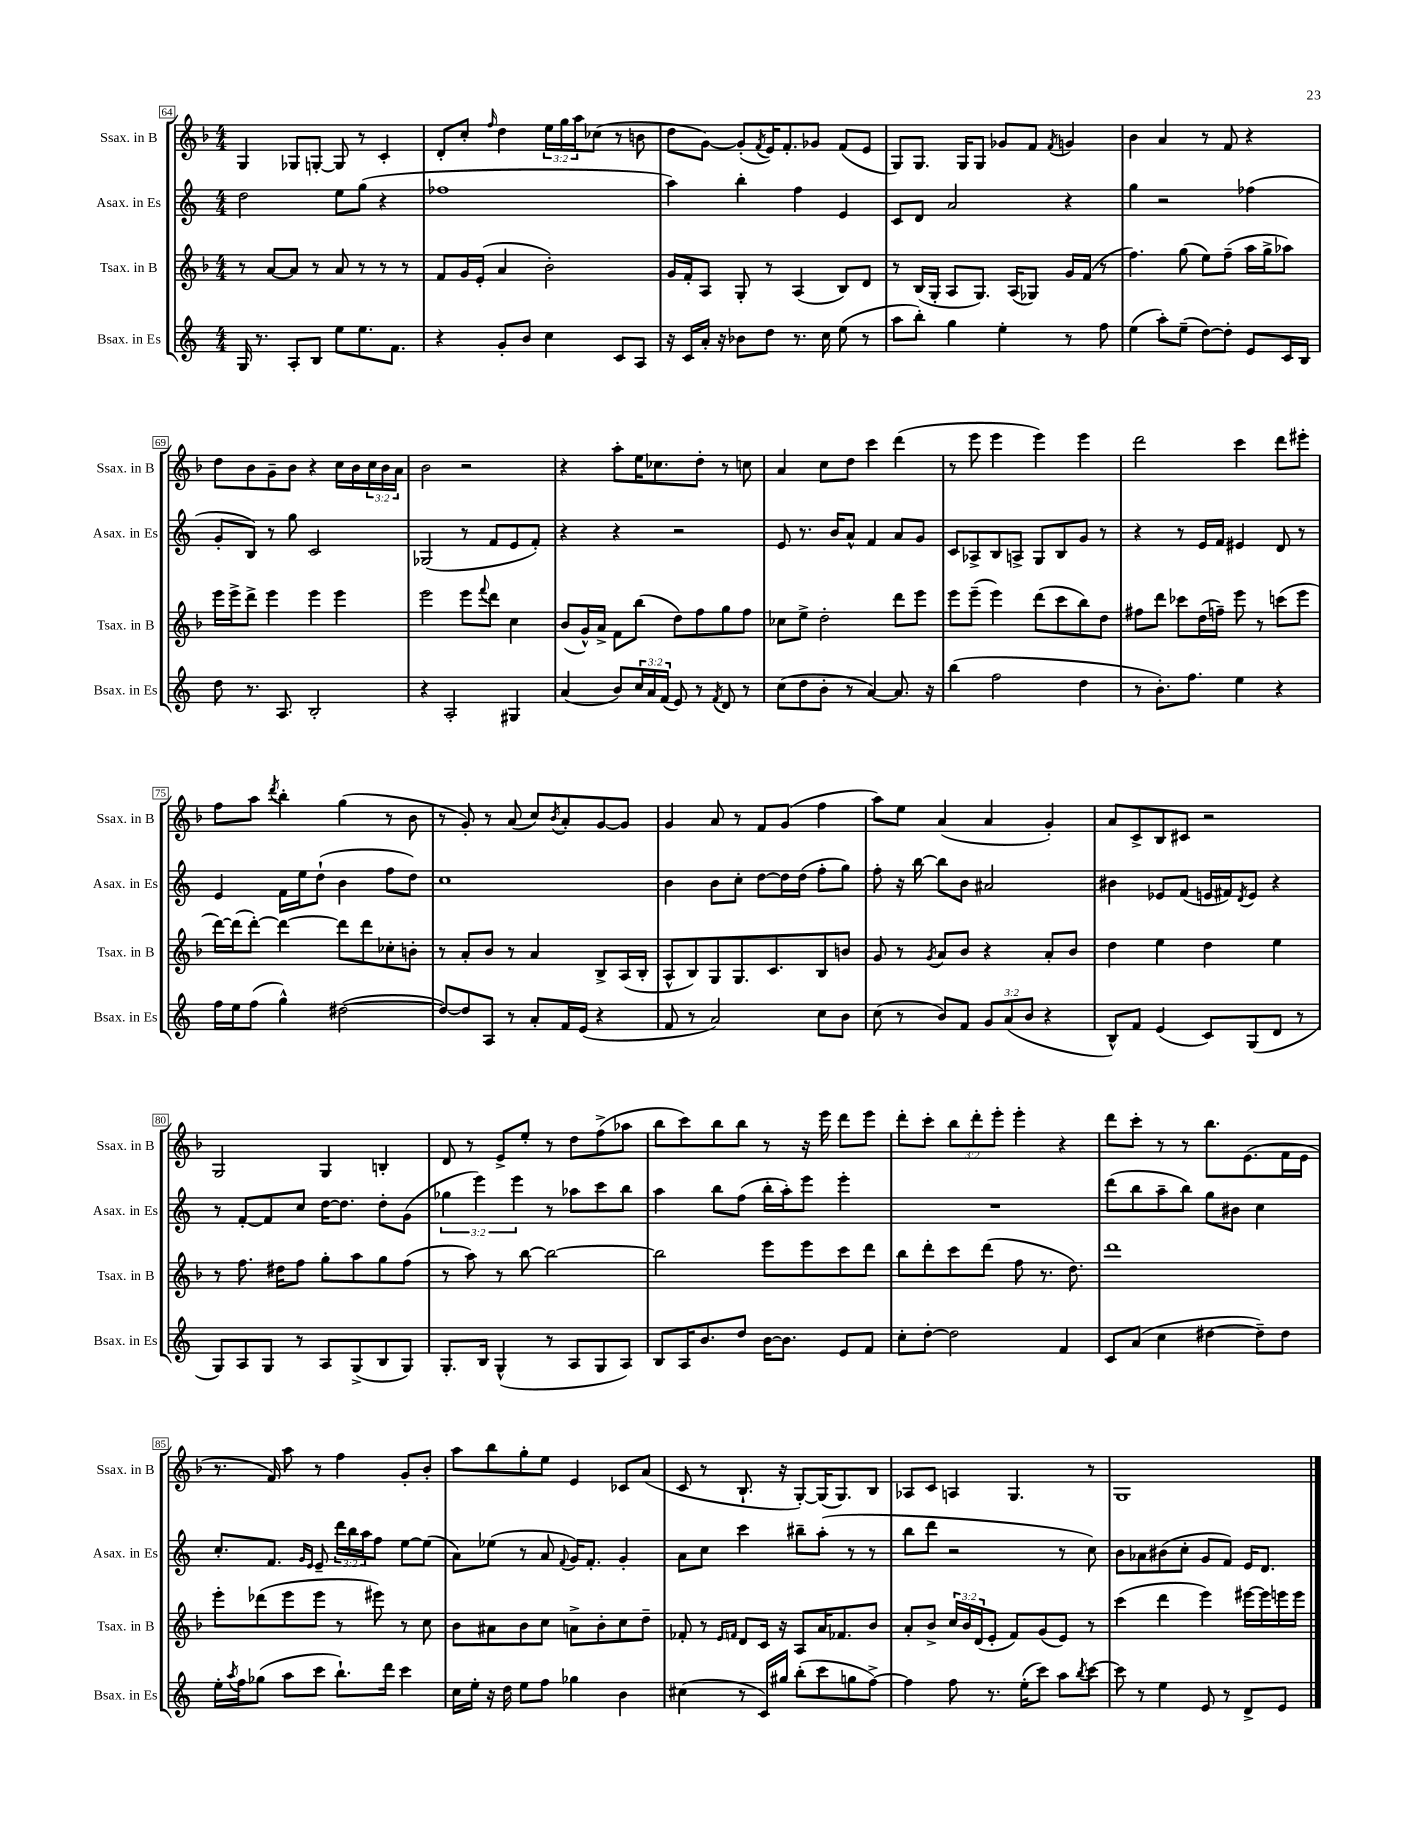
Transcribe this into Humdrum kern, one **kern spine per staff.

**kern	**kern	**kern	**kern
*part4	*part3	*part2	*part1
*staff4	*staff3	*staff2	*staff1
*I"Bsax. in Es	*I"Tsax. in B	*I"Asax. in Es	*I"Ssax. in B
*I'Bsax. in Es	*I'Tsax. in B	*I'Asax. in Es	*I'Ssax. in B
*clefG2	*clefG2	*clefG2	*clefG2
*k[]	*k[b-]	*k[]	*k[b-]
*M4/4	*M4/4	*M4/4	*M4/4
=64	=64	=64	=64
16G/	8r	2dd\	4G/
8.r	.	.	.
.	[8a/L	.	.
8A'/L	8a/J]	.	8G-X/L
8B/J	8r	.	[8Gn'/J
8ee\L	8a/	8ee\L	8G/]
8.ee\	8r	(8gg\J	8r
.	8r	4r	4c'/
8.f\J	.	.	.
.	8r	.	.
=65	=65	=65	=65
4r	8f/L	1ff-X	8d'/L
.	16g/L	.	8cc'/J
.	(16e'/JJ	.	.
.	.	.	16qqff/
8g'/L	4a/	.	4dd\
8b/J	.	.	.
4cc\	2b-'\)	.	24ee\LL
.	.	.	24gg\
.	.	.	24aa\J
.	.	.	(8cc-X\J
8c/L	.	.	8r
8A/J	.	.	8bn\
=66	=66	=66	=66
16r	16g/LL	4aa\)	8dd\L
16c/LL	16f'/J	.	.
16a'/JJ	8A/J	.	[8g\J)
16r	.	.	.
8b-X\L	8G'/	4bb'\	(8g'/L]
.	.	.	8qf/
8dd\J	8r	.	16e/K)
.	.	.	8.f'/
8.r	(4A/	4ff\	.
.	.	.	8g-X/J
16cc\	.	.	.
(8ee\	8B-/L)	4e/	(8f/L
8r	8d/J	.	8e/J
=67	=67	=67	=67
8aa\L	8r	8c/L	8G/L)
8bb'\J)	(16B-/LL	8d/J	8.G/J
.	16G'/JJ	.	.
4gg\	8A/L	2a/	.
.	.	.	16G/KL
.	8.G/J)	.	8G/J
4ee'\	.	.	8g-X/L
.	(16A/KL	.	.
.	8G-X/J)	.	8f/J
.	.	.	8qf/
8r	16g/LL	4r	4gn/
.	(16f/JJ	.	.
8ff\	8r	.	.
=68	=68	=68	=68
(4ee\	4.ff\)	4gg\	4b-\
8aa'\L)	.	2r	4a/
(8ee~\J	(8gg\	.	.
[8dd\L)	8ee\L)	.	8r
8dd'\J]	(8ff~\J	.	8f/
8e/L	16aa\LL	(4ff-X\	4r
.	16gg^\J	.	.
16c/L	8aa-X\J)	.	.
16B/JJ	.	.	.
!!LO:LB:g=z
=69	=69	=69	=69
8dd\	16eee\LL	8g'/L	8dd\L
.	16eee^\J	.	.
8.r	8ddd^\J	8B/J)	8b-\
.	4eee\	8r	8g~\
8.A/	.	.	.
.	.	8gg\	8b-\J
2B'/	4eee\	2c/	4r
.	4eee\	.	16cc\LL
.	.	.	16b-\
.	.	.	24cc\
.	.	.	24b-\
.	.	.	24a\JJ
=70	=70	=70	=70
4r	2eee\	(2G-X/	2b-\
2A'/	.	.	.
.	8eee\L	8r	2r
.	8qqfff/	.	.
.	8ddd\J	8f/L	.
4G#X/	4cc\	8e/	.
.	.	8f'/J)	.
=71	=71	=71	=71
(4a/	(8b-/L	4r	4r
.	16g^^/L)	.	.
.	16a^/JJ	.	.
8b/L)	8f\L	4r	8aa'\L
24cc/L	(8bb-\J	.	16ee\K
24a/	.	.	.
.	.	.	8.cc-X\
(24f/JJ	.	.	.
8e/)	8dd\L)	2r	.
8r	8ff\	.	8dd'\J
8qf/	.	.	.
8d/	8gg\	.	8r
8r	8ff\J	.	8ccn\
=72	=72	=72	=72
(8cc\L	8cc-X\L	8e/	4a/
8dd\	8ee^\J	8.r	.
8b'\J	2dd'\	.	8cc\L
.	.	16b/KL	.
8r	.	8a^^/J	8dd\J
[4a/)	.	4f/	4ccc\
8.a/]	8ddd\L	8a/L	(4ddd\
.	8eee\J	8g/J	.
16r	.	.	.
=73	=73	=73	=73
(4bb\	8eee\L	8c/L	8r
.	(8eee~\J	8A-X^/	8eee\
2ff\	4eee\)	8B/	4eee\
.	.	8An^/J	.
.	(8ddd\L	8G/L	4eee\)
.	8ccc\	8B/	.
4dd\	8bb-\)	8g/J	4eee\
.	8dd\J	8r	.
=74	=74	=74	=74
8r	8ff#X\L	4r	2ddd\
8.b'\L)	8ddd\J	.	.
.	8ccc-X\L	8r	.
8.ff\J	.	.	.
.	(16dd\L	16e/LL	.
.	16ffn~\JJ)	16f/JJ	.
4ee\	8eee\	4e#X/	4ccc\
.	8r	.	.
4r	(8cccn\L	8d/	8ddd\L
.	8eee\J	8r	8eee#X'\J
!!LO:LB:g=z
=75	=75	=75	=75
16ff\LL	[16ddd\LL)	4e/	8ff\L
16ee\J	(16ddd\J]	.	.
(8ff\J	[8ddd'\J)	.	8aa\J
.	.	.	8qddd/
4gg^^\)	4ddd\_	16f\LL	4bb-'\
.	.	16ee\J	.
.	.	(8dd`\J	.
([2dd#X\	8ddd\L]	4b\	(4gg\
.	8ddd\	.	.
.	8cc-X'\	8ff\L	8r
.	8bn'\J	8dd\J)	8b-\
=76	=76	=76	=76
8dd#/L_)	8r	1cc	8r
8dd#/]	8a'/L	.	8g'/)
8A/J	8b-/J	.	8r
8r	8r	.	(8a/
8a'/L	4a/	.	8cc/L)
.	.	.	8qb-/
16f/L	.	.	8a'/
(16e/JJ	.	.	.
4r	8B-^/L	.	[8g/
.	(16A/L	.	8g/J]
.	16B-'/JJ	.	.
=77	=77	=77	=77
8f/	8A^^/L	4b\	4g/
8r	8B-/)	.	.
2a/)	8G/	8b\L	8a/
.	8.G/	8cc'\J	8r
.	.	[8dd\L	8f/L
.	8.c/	.	.
.	.	16dd\L]	(8g/J
.	.	(16dd\JJ	.
8cc\L	8B-/	8ff'\L	4ff\
8b\J	8bn/J	8gg\J)	.
=78	=78	=78	=78
(8cc\	8g/	8ff'\	8aa\L)
8r	8r	16r	8ee\J
.	.	[16bb\	.
.	8qg/	.	.
8b/L)	8a/L	8bb\L]	(4a/
8f/J	8b-/J	8b\J	.
12g/L	4r	2a#X/	4a/
(12a/	.	.	.
12b/J	.	.	.
4r	8a'/L	.	4g'/)
.	8b-/J	.	.
=79	=79	=79	=79
8B^^/L)	4dd\	4b#X\	8a/L
8f/J	.	.	8c^/
(4e/	4ee\	8e-X/L	8B-/
.	.	(8f/J	8c#X/J
8c/L)	4dd\	16en/LL	2r
.	.	16f#X/J)	.
.	.	8qd/	.
(8G/	.	8e/J	.
8d/J	4ee\	4r	.
8r	.	.	.
!!LO:LB:g=z
=80	=80	=80	=80
8G/L)	8r	8r	2G/
8A/	8.ff\	[8f'/L	.
8G/J	.	8f/]	.
.	16dd#X\KL	.	.
8r	8ff\J	8cc/J	.
8A/L	8gg'\L	[16dd\KL	4G/
.	.	8.dd\J]	.
(8G^/	8aa\	.	.
8B/	8gg\	8dd'\L	4Bn'/
8G/J)	(8ff\J	(8g\J	.
=81	=81	=81	=81
8.G'/L	8r	6gg-X\	8d/
.	8aa\)	.	8r
.	.	6eee\)	.
16B/Jk	.	.	.
(4G^^/	8r	.	8e^/L
.	.	6eee\	.
.	[8bb-\	.	8ee'/J
8r	2bb-\_	8r	8r
8A/L	.	8aa-X\L	8dd\L
8G/	.	8ccc\	(8ff^\
8A/J)	.	8bb\J	8aa-X\J
=82	=82	=82	=82
8B/L	2bb-\]	4aa\	8bb-\L
16A/K	.	.	8ccc\)
8.b/	.	.	.
.	.	8bb\L	8bb-\
8dd/J	.	(8ff\J	8bb-\J
[16b\KL	8eee\L	16bb'\LL	8r
8.b\J]	.	16aa'\J)	.
.	8eee\	8eee\J	16r
.	.	.	16eee\
8e/L	8ccc\	4eee'\	8ddd\L
8f/J	8ddd\J	.	8eee\J
=83	=83	=83	=83
8cc'\L	8bb-\L	1r	8ddd'\L
[8dd'\J	8ddd'\	.	8ccc'\J
2dd\]	8ccc\	.	12bb-\L
.	.	.	12ddd'\
.	(8ddd\J	.	.
.	.	.	12eee'\J
.	8ff\	.	4eee'\
.	8.r	.	.
4f/	.	.	4r
.	8.dd\)	.	.
=84	=84	=84	=84
8c/L	1ddd	(8ddd\L	8ddd\L
(8a/J	.	8bb\	8ccc'\J
4cc\	.	8aa~\	8r
.	.	8bb\J)	8r
[4dd#X\	.	8gg\L	8.bb-\L
.	.	8b#X\J	.
.	.	.	(8.e\
8dd#~\L])	.	4cc\	.
8dd#\J	.	.	16f\L
.	.	.	16e\JJ
!!LO:LB:g=z
=85	=85	=85	=85
16ee'\LL	8eee'\L	8.cc'/L	8.r
8qaa/	.	.	.
16ff\J	.	.	.
(8gg-X\J	(8ddd-X\	.	.
.	.	8.f/J	16f/)
8aa\L	8eee\	.	8aa\
.	.	16qqg/LL	.
.	.	16qqe/JJ	.
8ccc\J	8eee\J	8e~/	8r
8.bb`\L)	8r	24ddd\LL	4ff\
.	.	24bb\	.
.	.	24aa\J	.
.	8eee#X\)	8ff\J	.
16ddd\Jk	.	.	.
4ccc\	8r	[8ee\L	8g'/L
.	8cc\	(8ee\J]	8b-'/J
=86	=86	=86	=86
16cc\LL	8b-\L	8a\L)	8aa\L
16ee'\JJ	.	.	.
16r	8a#X\	(8ee-X\J	8bb-\
16dd\	.	.	.
8ee\L	8b-\	8r	8gg'\
8ff\J	8cc\J	8a/	8ee\J
.	.	8qqf/	.
4gg-X\	8an^\L	16g/KL)	4e/
.	.	8.f'/J	.
.	8b-'\	.	.
4b\	8cc\	4g'/	8c-X/L
.	8dd~\J	.	(8a/J
=87	=87	=87	=87
(4cc#X\	8f-X'/	8a\L	8c/
.	8r	8cc\J	8r
.	16qqe/LL	.	.
.	16qqfn/JJ	.	.
8r	8d/L	4ccc\	8.B-`/
16c/LL)	16c/Jk	.	.
16gg#X/JJ	16r	.	16r
(8bb'\L	8A/L	8bb#X~\L	[8G'/L)
8ccc\	16a/K	(8aa'\J	(16G/K]
.	8.f-X/	.	8.G/)
8ggn\	.	8r	.
[8ff^\J)	8b-/J	8r	8B-/J
=88	=88	=88	=88
4ff\]	8a'/L	8bb\L	8A-X/L
.	8b-^/J	8ddd\J	8c/J
8ff\	24cc/LL	2r	4An/
.	24b-/	.	.
.	(24d/J	.	.
8.r	8e'/J	.	.
.	8f/L)	.	4.G/
(16ee'\KL	.	.	.
8ccc\J)	(8g/	.	.
8aa\L	8e/J)	8r	.
8qbb/	.	.	.
[8ccc\J	8r	8cc\)	8r
=89	=89	=89	=89
8ccc\]	(4ccc\	8b\L	1G
8r	.	8a-X\	.
4ee\	4ddd\	(8b#X\	.
.	.	8cc'\J	.
8e/	4eee\)	8g/L	.
8r	.	8f/J)	.
8d^/L	[16eee#X\LL	16e/KL	.
.	16eee#\]	8.d/J	.
8e/J	16eeen\	.	.
.	16eee\JJ	.	.
==	==	==	==
*-	*-	*-	*-
